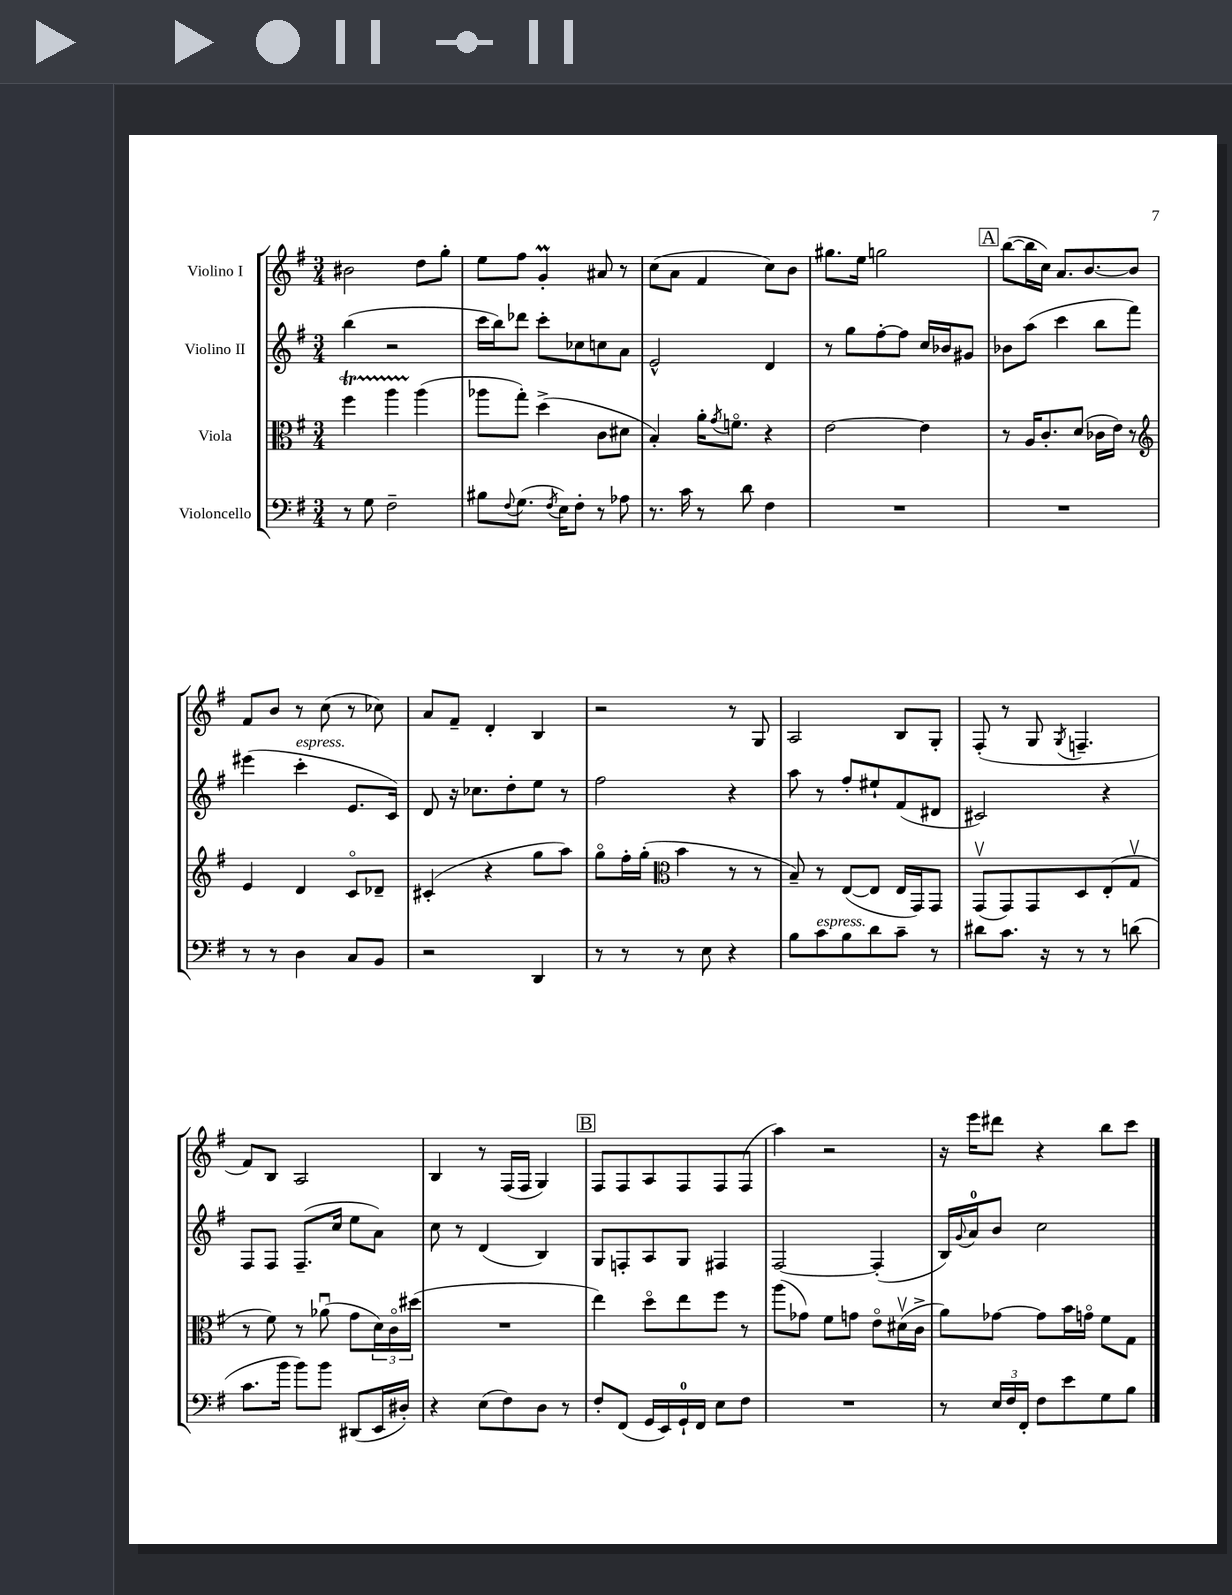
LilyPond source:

<<
\new StaffGroup <<
\new Staff = "s0" \with { instrumentName = "Violino I" } {
    \clef treble \key g \major \numericTimeSignature \time 3/4
    bis'2 d''8 g''8-. |
    e''8 fis''8 g'4-.\prall ais'8 r8 |
    c''8( a'8 fis'4 c''8) b'8 |
    gis''8. e''16 g''2 |
    \mark \markup { \box "A" } b''8~( b''16 c''16) a'8. b'8.~ b'8 |
    fis'8 b'8 r8 c''8( r8 ces''8) |
    a'8 fis'8-- d'4-. b4 |
    r2 r8 g8 |
    a2 b8 g8-. |
    fis8-.( r8 g8 \acciaccatura { g8 } f4.-- |
    fis'8) b8 a2 |
    b4 r8 fis16( fis16 g4) |
    \mark \markup { \box "B" } fis8 fis8 a8 fis8 fis8 fis8( |
    a''4) r2 |
    r16 e'''16 dis'''8 r4 b''8 c'''8 \bar "|." |
}
\new Staff = "s1" \with { instrumentName = "Violino II" } {
    \clef treble \key g \major \numericTimeSignature \time 3/4
    b''4( r2 |
    c'''16 b''16) des'''8 c'''8-. ces''8 c''8 a'8 |
    e'2-^ d'4 |
    r8 g''8 fis''8~-. fis''8 c''16 bes'16 gis'8 |
    \mark \markup { \box "A" } bes'8 a''8( c'''4 b''8 fis'''8) |
    eis'''4( c'''4-.^\markup { \italic "espress." } e'8. c'16) |
    d'8 r16 ces''8. d''8-. e''8 r8 |
    fis''2 r4 |
    a''8 r8 fis''8-. eis''8-! fis'8( dis'8 |
    cis'2) r4 |
    fis8 fis8 fis8.--( c''16 e''8 a'8) |
    c''8 r8 d'4( b4) |
    \mark \markup { \box "B" } g8 f8-. a8 g8 fis4 |
    fis2~ fis4-.( |
    b16) \appoggiatura { g'8 } a'16-0 b'8 c''2 \bar "|." |
}
\new Staff = "s2" \with { instrumentName = "Viola" } {
    \clef alto \key g \major \numericTimeSignature \time 3/4
    fis''4\startTrillSpan a''4 a''4\stopTrillSpan( |
    aes''8 g''8-.) d''4->( c'8 dis'8 |
    b4-.) a'16-. \acciaccatura { g'8 } f'8.\flageolet r4 |
    e'2~ e'4 |
    \mark \markup { \box "A" } r8 a16 c'8.-. d'8( ces'16 e'16) r8 |
    \clef treble e'4 d'4 c'8\flageolet des'8-- |
    cis'4-.( r4 g''8 a''8) |
    g''8\flageolet fis''16-. g''16-.( \clef alto b'4 r8 r8 |
    b8--) r8 e8~( e8 e16 g,16) g,8 |
    g,8\upbow( g,8) g,8 d8 e8-.( g8\upbow |
    r8 fis'8) r8 aes'8\downbow( g'8 \tuplet 3/2 { d'16) c'16\flageolet dis''16( } |
    R2. |
    \mark \markup { \box "B" } e''4) d''8\flageolet e''8 fis''8 r8 |
    a''8( ges'8) fis'8 g'8 e'8\flageolet dis'16\upbow( c'16-> |
    a'8) ges'8~ ges'8 b'16 g'16\flageolet fis'8 g8 \bar "|." |
}
\new Staff = "s3" \with { instrumentName = "Violoncello" } {
    \clef bass \key g \major \numericTimeSignature \time 3/4
    r8 g8 fis2-- |
    bis8 \appoggiatura { fis8 } g8.( \acciaccatura { fis8 } e16) fis8-. r8 aes8 |
    r8. c'16 r8 d'8 fis4 |
    R2. |
    \mark \markup { \box "A" } R2. |
    r8 r8 d4 c8 b,8 |
    r2 d,4 |
    r8 r8 r8 e8 r4 |
    b8 c'8^\markup { \italic "espress." } b8 d'8 c'8-- r8 |
    dis'8 c'8. r16 r8 r8 d'8( |
    c'8. b'16 b'8) b'8 dis,8( e,16 dis16-.) |
    r4 e8( fis8) d8 r8 |
    \mark \markup { \box "B" } fis8-. fis,8( g,16 e,16) g,16-0-! fis,16 e8 fis8 |
    R2. |
    r8 \tuplet 3/2 { e16 fis16 fis,16-. } fis8 e'8 g8 b8 \bar "|." |
}
>>
>>
\layout { \context { \Score \remove "Bar_number_engraver" } }
